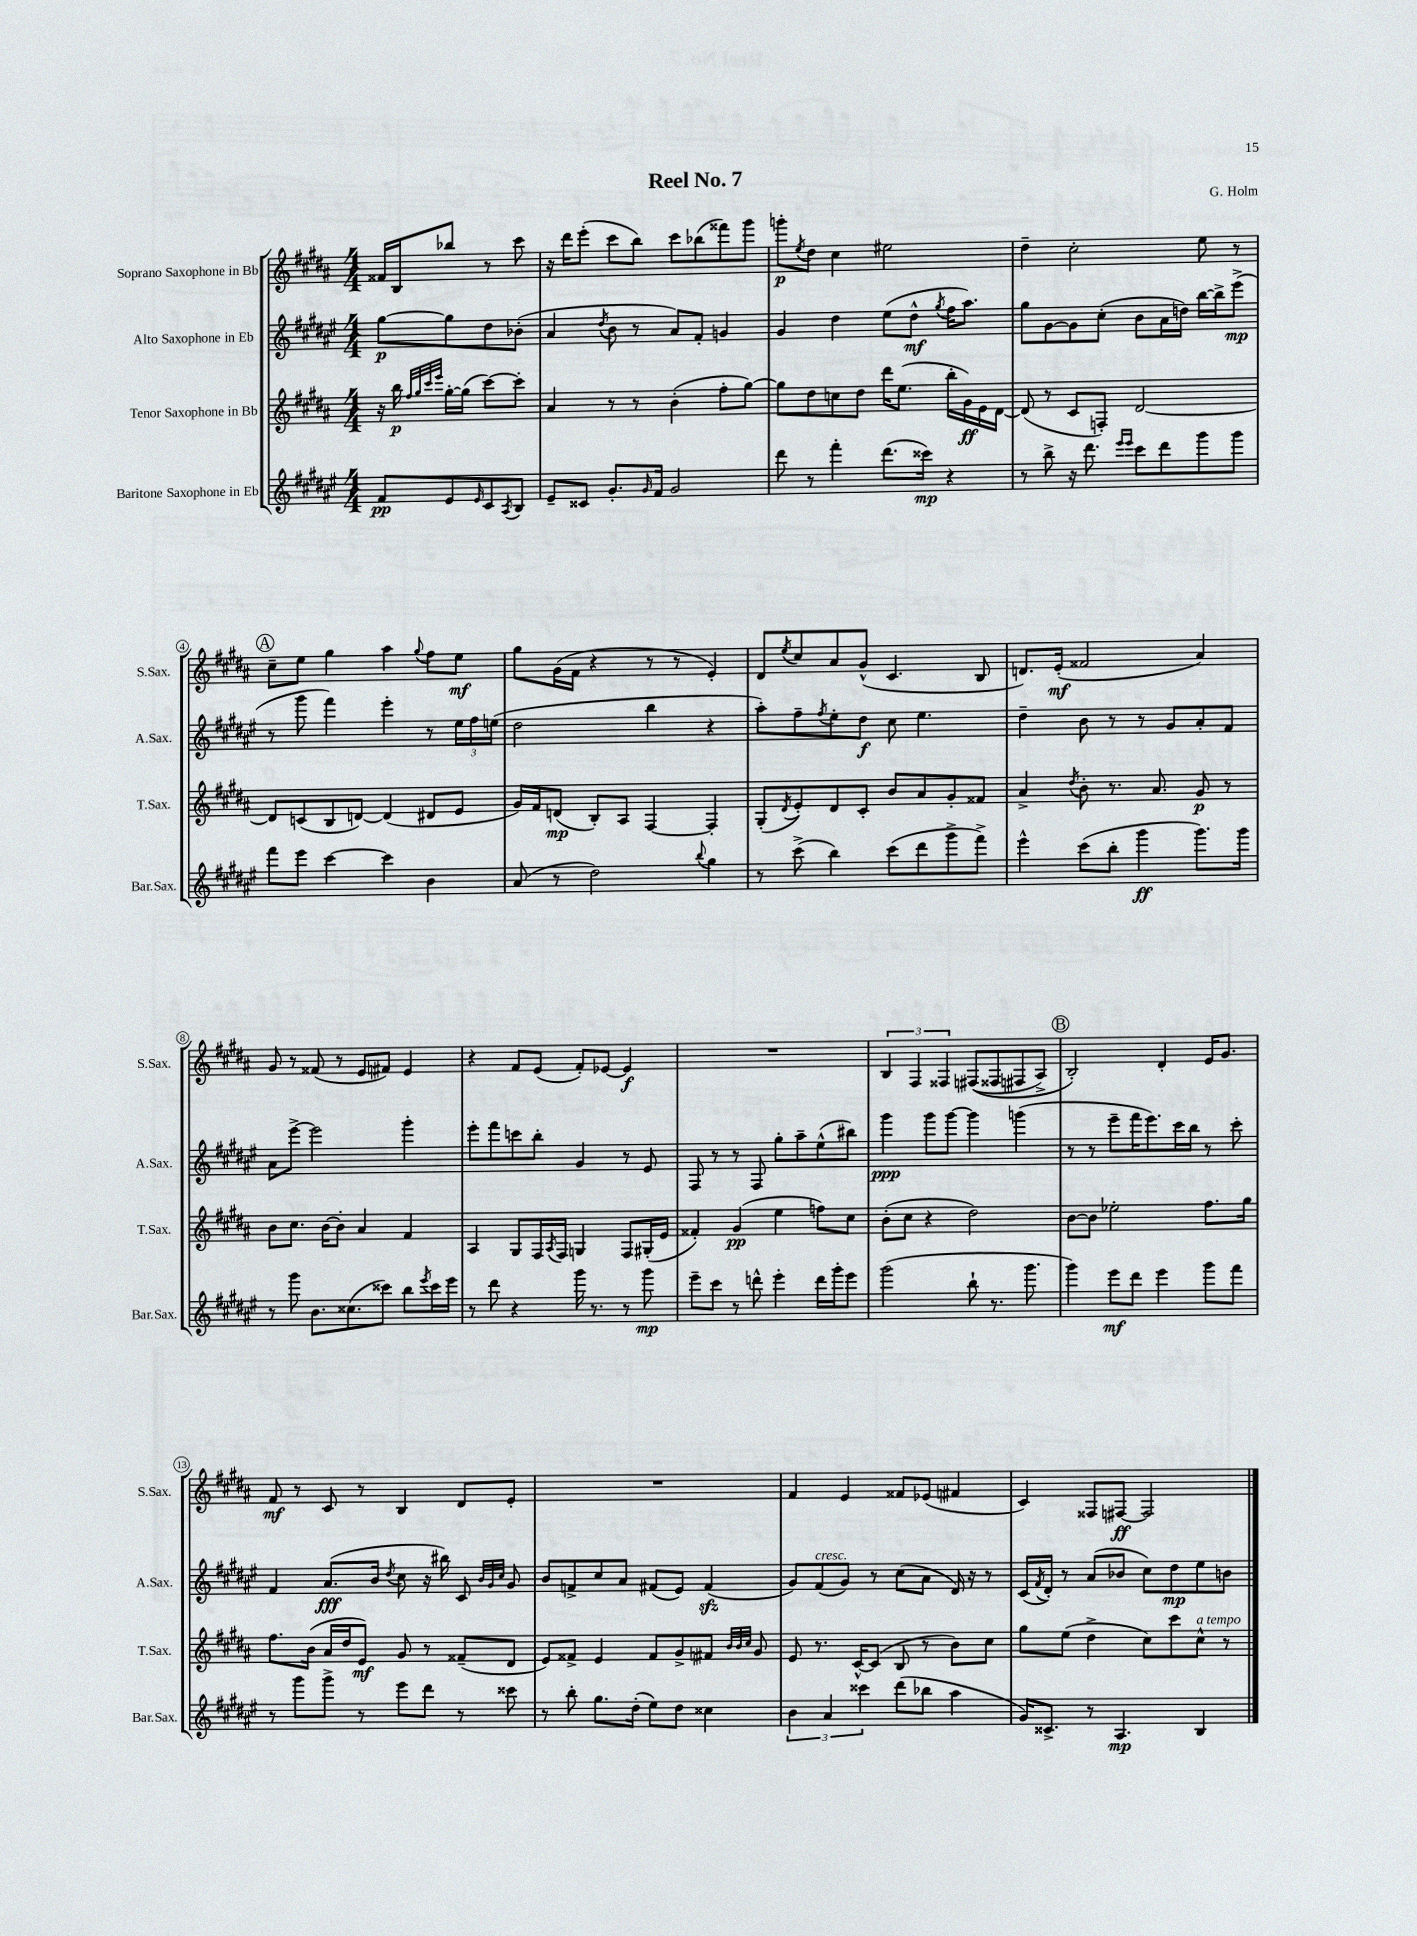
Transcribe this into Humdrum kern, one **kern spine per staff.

**kern	**dynam	**kern	**dynam	**kern	**dynam	**kern	**dynam
*part4	*part4	*part3	*part3	*part2	*part2	*part1	*part1
*staff4	*staff4	*staff3	*staff3	*staff2	*staff2	*staff1	*staff1
*I"Baritone Saxophone in Eb	*	*I"Tenor Saxophone in Bb	*	*I"Alto Saxophone in Eb	*	*I"Soprano Saxophone in Bb	*
*I'Bar.Sax.	*	*I'T.Sax.	*	*I'A.Sax.	*	*I'S.Sax.	*
*clefG2	*	*clefG2	*	*clefG2	*	*clefG2	*
*k[f#c#g#d#a#e#]	*	*k[f#c#g#d#a#]	*	*k[f#c#g#d#a#e#]	*	*k[f#c#g#d#a#]	*
*M4/4	*	*M4/4	*	*M4/4	*	*M4/4	*
=	=	=	=	=	=	=	=
8f#/L	pp	16r	.	[8gg#\L	p	16f##X/LL	.
.	.	16bb\	p	.	.	16B/J	.
.	.	32qqff#/LLL	.	.	.	.	.
.	.	32qqgg#/	.	.	.	.	.
.	.	32qqccc#/	.	.	.	.	.
.	.	32qqeee/JJJ	.	.	.	.	.
8e#/	.	[16gg#'\LL	.	8gg#\]	.	8bb-X/J	.
.	.	(16gg#\JJ]	.	.	.	.	.
16qqe#/	.	.	.	.	.	.	.
8c#/	.	[8ccc#\L)	.	8dd#\	.	8r	.
8qA#/	.	.	.	.	.	.	.
8B/J	.	8ccc#'\J]	.	(8b-X'\J	.	8ccc#\	.
=1	=1	=1	=1	=1	=1	=1	=1
8e#~/L	.	4a#/	.	4a#/	.	16r	.
.	.	.	.	.	.	16ddd#\KL	.
8c##X/J	.	.	.	.	.	(8eee'\J	.
.	.	.	.	8qdd#/	.	.	.
8.g#'/L	.	8r	.	8b\	.	8ccc#\L	.
.	.	8r	.	8r	.	8bb\J)	.
16qqg#/	.	.	.	.	.	.	.
16f#/Jk	.	.	.	.	.	.	.
2g#/	.	(4b'\	.	8a#/L)	.	8ccc#\L	.
.	.	.	.	8f#'/J	.	(8bb-X\	.
.	.	8ff#'\L	.	4gn/	.	8fff##X\)	.
.	.	[8gg#\J)	.	.	.	8ggg#\J	.
=2	=2	=2	=2	=2	=2	=2	=2
8ddd#\	.	8gg#\L]	.	4g#/	.	8gggn'\L	p
.	.	.	.	.	.	8qee/	.
8r	.	8dd#\	.	.	.	8dd#\J	.
4fff#'\	.	8ccn\	.	4dd#\	.	4cc#\	.
.	.	8dd#\J	.	.	.	.	.
(8.ddd#\L	.	16ddd#\KL	.	(8ee#\L	.	2ee#X\	.
.	.	(8.ee\J	.	.	.	.	.
.	.	.	.	8dd#^^\J	mf	.	.
16ccc##X\Jk)	mp	.	.	.	.	.	.
.	.	.	.	8qgg#/	.	.	.
4r	.	16bb'\LL	.	16ff#\KL	.	.	.
.	.	16g#\)	ff	8.aa#\J)	.	.	.
.	.	16e\	.	.	.	.	.
.	.	[16d#\JJ	.	.	.	.	.
=3	=3	=3	=3	=3	=3	=3	=3
8r	.	(8d#/]	.	8gg#\L	.	4dd#~\	.
8bb^\	.	8r	.	[8g#\	.	.	.
16r	.	8c#/L	.	8g#\]	.	2cc#'\	.
8.ddd#\	.	.	.	.	.	.	.
.	.	8Fn'/J)	.	(8cc#'\J	.	.	.
16qqeee#/LL	.	.	.	.	.	.	.
16qqeee#/JJ	.	.	.	.	.	.	.
8ccc#\L	.	[2d#/	.	8b\L	.	.	.
8ddd#\	.	.	.	16a#\L	.	.	.
.	.	.	.	16ddn\JJ)	.	.	.
8ggg#\	.	.	.	[16bb\LL	.	8ee\	.
.	.	.	.	16bb^\J]	.	.	.
8ggg#\J	.	.	.	(8eee#^\J	mp	8r	.
!!LO:LB:g=z
!!LO:REH:place=s1:t=A
=4	=4	=4	=4	=4	=4	=4	=4
8fff#\L	.	8d#/L]	.	8r	.	8cc#~\L	.
8eee#\J	.	(8cn/	.	8ggg#\	.	8ee\J	.
[4ccc#\	.	8B/	.	4fff#\)	.	4gg#\	.
.	.	[8dn/J)	.	.	.	.	.
4ccc#\]	.	(4d/]	.	4eee#'\	.	4aa#\	.
.	.	.	.	.	.	8qqgg#/	.
4b\	.	8d#X/L	.	8r	.	8ff#\L	.
.	.	8e/J	.	24ee#\LL	.	8ee\J	mf
.	.	.	.	24ff#\	.	.	.
.	.	.	.	(24een\JJ	.	.	.
=5	=5	=5	=5	=5	=5	=5	=5
(8a#/	.	16g#/LL)	.	2dd#\	.	8gg#\L	.
.	.	16f#/J	.	.	.	.	.
8r	.	(8dn/J	mp	.	.	(16g#\L	.
.	.	.	.	.	.	16f#\JJ	.
2dd#\)	.	8B'/L)	.	.	.	4r	.
.	.	8A#/J	.	.	.	.	.
.	.	[4F#/	.	4bb\	.	8r	.
.	.	.	.	.	.	8r	.
8qqbb/	.	.	.	.	.	.	.
4gg#\	.	4F#'/]	.	4r	.	4e'/)	.
=6	=6	=6	=6	=6	=6	=6	=6
8r	.	(8G#'/L	.	8aa#'\L)	.	8d#/L	.
.	.	8qd#/	.	.	.	8qee/	.
(8ccc#^\	.	8e'/)	.	8ff#~\	.	8cc#/	.
.	.	.	.	8qff#/	.	.	.
4bb\)	.	8d#/	.	8ee#'\	.	8a#/	.
.	.	8c#'/J	.	8dd#\J	f	(8g#^^/J	.
(8ccc#\L	.	8b/L	.	8cc#\	.	4.c#/	.
8ddd#\	.	8a#/	.	4.ee#\	.	.	.
8ggg#^\	.	8g#'/	.	.	.	.	.
8fff#^\J)	.	8f##X/J	.	.	.	8B/	.
=7	=7	=7	=7	=7	=7	=7	=7
4eee#^^\	.	4a#^/	.	4dd#~\	.	8.dn/L)	.
.	.	.	.	.	.	(16e'/Jk	mf
.	.	8qdd#/	.	.	.	.	.
(8ccc#\L	.	8b'\	.	8b\	.	2f##X/	.
8bb'\J	.	8.r	.	8r	.	.	.
4ggg#\	ff	.	.	8r	.	.	.
.	.	8.a#/	.	.	.	.	.
.	.	.	.	8g#/L	.	.	.
8.ggg#\L)	.	8g#/	p	8a#'/	.	4a#/)	.
.	.	8r	.	8f#/J	.	.	.
16ggg#\Jk	.	.	.	.	.	.	.
!!LO:LB:g=z
=8	=8	=8	=8	=8	=8	=8	=8
8r	.	8b\L	.	8a#\L	.	8g#/	.
8ggg#\	.	8.cc#\J	.	[8eee#^\J	.	8r	.
8.b\L	.	.	.	2eee#\]	.	(8f##X/	.
.	.	[16b\KL	.	.	.	.	.
.	.	8b'\J]	.	.	.	8r	.
(8.cc##X\	.	.	.	.	.	.	.
.	.	4a#/	.	.	.	8e/L	.
8ccc##X\J)	.	.	.	.	.	8f#X/J)	.
8bb\L	.	4f#/	.	4ggg#'\	.	4e/	.
8qeee#/	.	.	.	.	.	.	.
16ccc##\L	.	.	.	.	.	.	.
16eee#\JJ	.	.	.	.	.	.	.
=9	=9	=9	=9	=9	=9	=9	=9
8r	.	4A#/	.	8eee#'\L	.	4r	.
8ddd#\	.	.	.	8fff#\	.	.	.
4r	.	8G#/L	.	8cccn\	.	8f#/L	.
.	.	16F#/L	.	8bb'\J	.	(8e/J	.
.	.	8qA#/	.	.	.	.	.
.	.	16F#/JJ	.	.	.	.	.
16ggg#\	.	4Gn/	.	4g#/	.	8f#'/L)	.
8.r	.	.	.	.	.	.	.
.	.	.	.	.	.	[8e-X/J	.
8r	.	8F#/L	.	8r	.	4e-/]	f
8ggg#\	mp	(16G#X'/L	.	8e#/	.	.	.
.	.	16e/JJ	.	.	.	.	.
=10	=10	=10	=10	=10	=10	=10	=10
8eee#~\L	.	4f##X'/)	.	8F#/	.	1r	.
8ccc#\J	.	.	.	8r	.	.	.
8r	.	(4g#/	pp	8r	.	.	.
8dddn^^\	.	.	.	8F#/	.	.	.
4eee#'\	.	4ee\	.	8gg#'\L	.	.	.
.	.	.	.	8aa#~\	.	.	.
16ddd\LL	.	8ffn\L)	.	(8ee#^^\	.	.	.
16ggg#'\J	.	.	.	.	.	.	.
8eee#\J	.	8cc#\J	.	8bb#X\J)	.	.	.
=11	=11	=11	=11	=11	=11	=11	=11
(2ggg#\	.	(8b'\L	.	4ggg#\	ppp	6B/	.
.	.	8cc#\J	.	.	.	.	.
.	.	.	.	.	.	6F#/	.
.	.	4r	.	8ggg#\L	.	.	.
.	.	.	.	.	.	6F##X/	.
.	.	.	.	[8ggg#\J	.	.	.
8bb`\	.	2dd#\)	.	4ggg#\]	.	((8F#X/L	.
8.r	.	.	.	.	.	8F##X/	.
.	.	.	.	(4gggn\	.	8F#X/	.
8.ggg#\	.	.	.	.	.	.	.
.	.	.	.	.	.	8A#^/J)	.
!!LO:REH:place=s1:t=B
=12	=12	=12	=12	=12	=12	=12	=12
4ggg#\)	.	[8b\L	.	8r	.	2B'/)	.
.	.	8b\J]	.	8r	.	.	.
8eee#\L	mf	2ee-X'\	.	8eee#~\L	.	.	.
8ddd#\J	.	.	.	16fff#\K	.	.	.
.	.	.	.	8.eee#\)	.	.	.
4eee#\	.	.	.	.	.	4d#'/	.
.	.	.	.	16ccc#\L	.	.	.
.	.	.	.	16bb\JJ	.	.	.
8ggg#\L	.	8.ff#\L	.	8r	.	16e/KL	.
.	.	.	.	.	.	8.g#/J	.
8fff#\J	.	.	.	8ccc#'\	.	.	.
.	.	16gg#\Jk	.	.	.	.	.
!!LO:LB:g=z
=13	=13	=13	=13	=13	=13	=13	=13
8r	.	8.ff#\L	.	4f#/	.	8f#/	mf
8ggg#\L	.	.	.	.	.	8r	.
.	.	(16b\Jk	.	.	.	.	.
8ggg#^\J	.	16a#/LL	.	(8.a#/L	fff	8c#/	.
.	.	16dd#/J	.	.	.	.	.
8r	.	8e/J)	mf	.	.	8r	.
.	.	.	.	16b/Jk	.	.	.
.	.	.	.	8qdd#/	.	.	.
8eee#\L	.	8g#/	.	8cc#\	.	4B/	.
8ddd#\J	.	8r	.	16r	.	.	.
.	.	.	.	16bb#X\)	.	.	.
8r	.	(8f##X~/L	.	8c#/	.	8d#/L	.
.	.	.	.	32qqb/LLL	.	.	.
.	.	.	.	32qqg#/	.	.	.
.	.	.	.	32qqcc#/JJJ	.	.	.
8ccc##X\	.	8d#/J	.	8g#/	.	8e'/J	.
=14	=14	=14	=14	=14	=14	=14	=14
8r	.	8e/L)	.	8b/L	.	1r	.
8bb'\	.	8f##X^/J	.	8fn^/	.	.	.
8.gg#\L	.	4e/	.	8cc#/	.	.	.
.	.	.	.	8a#/J	.	.	.
(16dd#'\Jk	.	.	.	.	.	.	.
8ee#\L)	.	8f##/L	.	(8f#X/L	.	.	.
8dd#\J	.	8g#^/	.	8e#/J)	.	.	.
4cc##X\	.	8f#X/J	.	(4f#zz/	.	.	.
.	.	32qqb/LLL	.	.	.	.	.
.	.	32qqb/	.	.	.	.	.
.	.	32qqcc#/JJJ	.	.	.	.	.
.	.	8g#/	.	.	.	.	.
=15	=15	=15	=15	=15	=15	=15	=15
6b\	.	8e/	.	8g#/L)	.	4f#/	.
!	!	!	!	!LO:TX:a:i:t=cresc.	!	!	!
.	.	8.r	.	(8f#/	.	.	.
6a#/	.	.	.	.	.	.	.
.	.	.	.	8g#/J)	.	4e/	.
.	.	[16c#^^/KL	.	.	.	.	.
6ccc##X\	.	.	.	.	.	.	.
.	.	(8c#/J]	.	8r	.	.	.
(8ddd#\L	.	8B/	.	(8cc#\L	.	8f##X/L	.
8bb-X\J	.	8r	.	8a#\J	.	(8e-X/J	.
4aa#\	.	8b\L)	.	16d#/)	.	4f#X/	.
.	.	.	.	16r	.	.	.
.	.	8cc#\J	.	8r	.	.	.
=16	=16	=16	=16	=16	=16	=16	=16
16g#/KL)	.	8gg#\L	.	(16c#/LL	.	4c#/)	.
.	.	.	.	8qf#/	.	.	.
8.c##X^/J	.	.	.	16d#'/JJ)	.	.	.
.	.	(8ee\J	.	8r	.	.	.
8r	.	4dd#^\	.	(8a#/L	.	8F##X/L	.
4.A#/	mp	.	.	8b-X/J	.	[8F#X/J	ff
.	.	8cc#\L)	.	8cc#\L)	.	2F#/]	.
.	.	8ccc#\	.	8dd#\	mp	.	.
!	!	!LO:TX:a:i:t=a tempo	!	!	!	!	!
4B/	.	8cc#^^\J	.	8ee#\	.	.	.
.	.	8r	.	8bn\J	.	.	.
==	==	==	==	==	==	==	==
*-	*-	*-	*-	*-	*-	*-	*-
